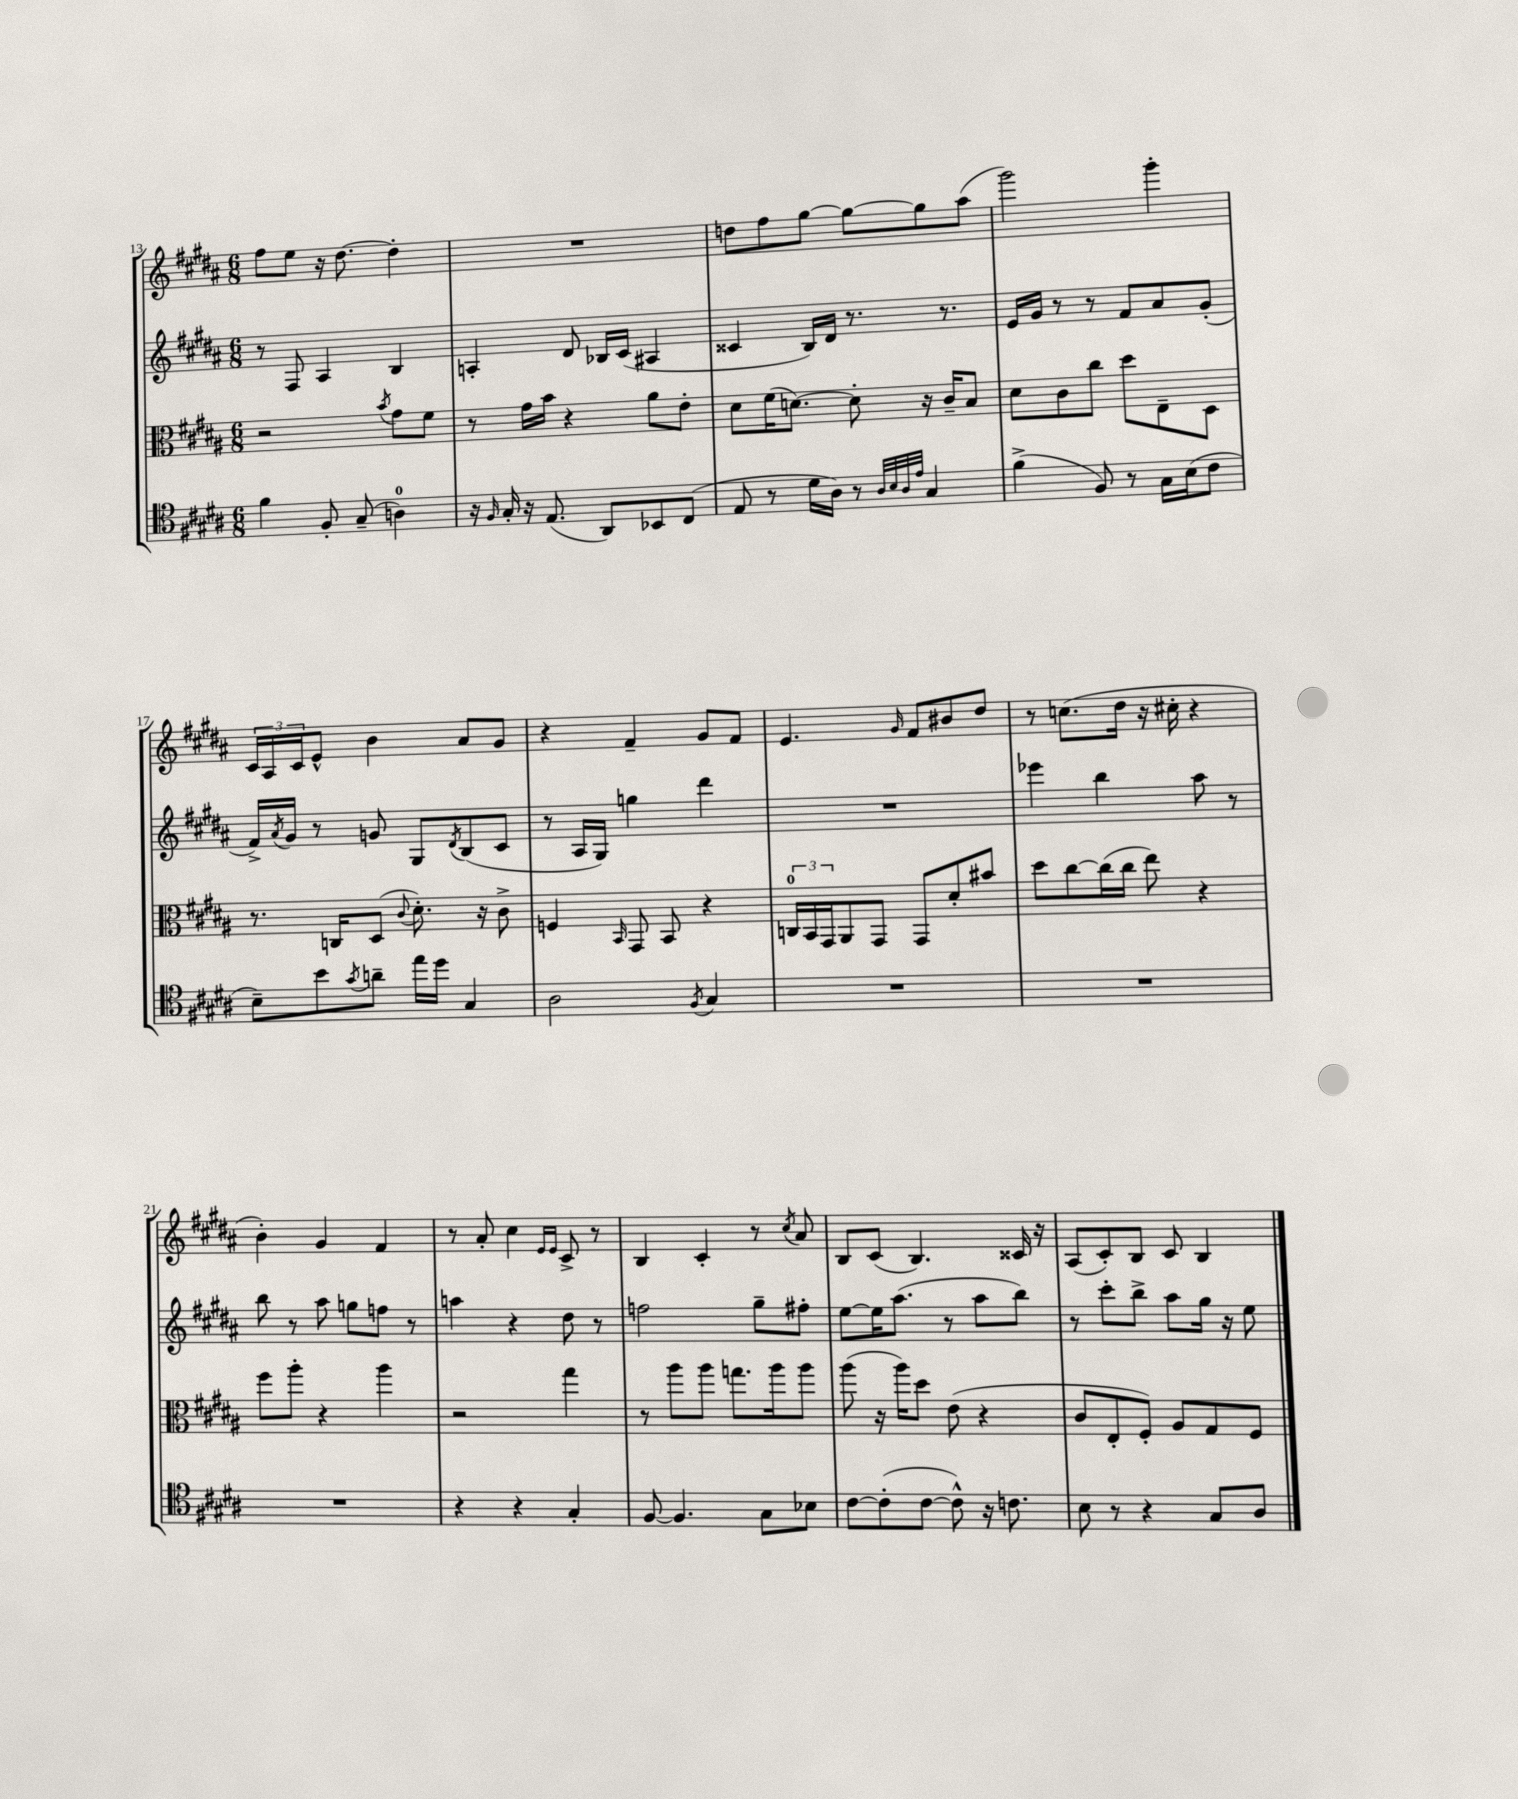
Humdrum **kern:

**kern	**kern	**kern	**kern
*part4	*part3	*part2	*part1
*staff4	*staff3	*staff2	*staff1
*clefC4	*clefC3	*clefG2	*clefG2
*k[f#c#g#d#a#]	*k[f#c#g#d#a#]	*k[f#c#g#d#a#]	*k[f#c#g#d#a#]
*M6/8	*M6/8	*M6/8	*M6/8
=13	=13	=13	=13
4f#\	2r	8r	8ff#\L
.	.	8F#/	8ee\J
8F#'/	.	4A#/	16r
.	.	.	[8.dd#\
(8G#~/	.	.	.
.	8qb/	.	.
4An\)	8g#\L	4B/	4dd#'\]
.	8f#\J	.	.
=14	=14	=14	=14
16r	8r	4An'/	2.r
16qqF#/	.	.	.
16G#'/	.	.	.
16r	16g#\LL	.	.
(8.E/	16b\JJ	.	.
.	4r	8d#/	.
8AA#/L)	.	16B-X/LL	.
.	.	(16c#/JJ	.
8BB-X/	8a#\L	4A#X/	.
(8C#/J	8e'\J	.	.
=15	=15	=15	=15
8E/	8d#\L	4c##X/	8ddn\L
8r	(16f#\K	.	8ff#\
.	[8.dn\J)	.	.
16d#\LL	.	16B/LL)	[8gg#\J
16A#\JJ)	.	16d#/JJ	.
8r	8d'\]	8.r	8gg#\L_
32qqA#/LLL	.	.	.
32qqB/	.	.	.
32qqA#/	.	.	.
32qqe/JJJ	.	.	.
4G#/	16r	.	8gg#\]
.	16c#~/KL	8.r	.
.	8B/J	.	(8aa#\J
=16	=16	=16	=16
(4f#^\	8d#\L	16e/LL	2ggg#\)
.	.	16g#/JJ	.
.	8c#\	8r	.
8F#/)	8cc#\J	8r	.
8r	8dd#\L	8f#/L	.
16G#\LL	8E~\	8a#/	4ggg#'\
(16B\J	.	.	.
8c#\J	8D#\J	(8g#'/J	.
!!LO:LB:g=z
=17	=17	=17	=17
8B~\L)	8.r	16f#^/LL)	24c#/LL
.	.	.	24A#/
.	.	8qa#/	.
.	.	16g#/JJ	.
.	.	.	24c#/J
8b\	.	8r	8e^^/J
.	16Cn/KL	.	.
8qg#/	.	.	.
8an~\J	(8D#/J	8gn/	4b\
.	8qqc#/	.	.
16ee\LL	8.d#'\)	8G#/L	.
16dd#\JJ	.	.	.
.	.	8qd#/	.
4G#/	.	(8B/	8a#/L
.	16r	.	.
.	8c#^\	8c#/J	8g#/J
=18	=18	=18	=18
2A#\	4Fn/	8r	4r
.	.	16A#/LL	.
.	.	16G#/JJ)	.
.	16qqBB/	.	.
.	8GG#/	4ggn\	4f#~/
.	8BB/	.	.
8qF#/	.	.	.
4G#/	4r	4ddd#\	8g#/L
.	.	.	8f#/J
=19	=19	=19	=19
2.r	24Cn/LL	2.r	4.e/
.	24BB/	.	.
.	24GG#/J	.	.
.	8AA#/	.	.
.	8GG#/J	.	.
.	.	.	16qqg#/
.	8GG#/L	.	8f#/L
.	8d#'/	.	8b#X/
.	8b#X/J	.	8dd#/J
=20	=20	=20	=20
2.r	8dd#\L	4eee-X\	8r
.	[8cc#\	.	(8.ccn\L
.	(16cc#\L]	4bb\	.
.	16cc#\JJ	.	16dd#\Jk
.	8ee\)	.	16r
.	.	.	16cc#X'\
.	4r	8aa#\	4r
.	.	8r	.
!!LO:LB:g=z
=21	=21	=21	=21
2.r	8ff#\L	8bb\	4b'\)
.	8aa#'\J	8r	.
.	4r	8aa#\	4g#/
.	.	8ggn\L	.
.	4aa#\	8ffn\J	4f#/
.	.	8r	.
=22	=22	=22	=22
4r	2r	4aan\	8r
.	.	.	8a#'/
4r	.	4r	4cc#\
.	.	.	16qqe/LL
.	.	.	16qqe/JJ
4G#'/	4gg#\	8dd#\	8c#^/
.	.	8r	8r
=23	=23	=23	=23
[8F#/	8r	2ffn\	4B/
4.F#/]	8aa#\L	.	.
.	8aa#\J	.	4c#'/
.	8.ggn\L	.	.
8G#\L	.	8gg#~\L	8r
.	16aa#\k	.	.
.	.	.	8qcc#/
8B-X\J	8aa#\J	8ff#X'\J	8a#/
=24	=24	=24	=24
[8c#\L	(8aa#\	[8ee\L	8B/L
(8c#'\]	16r	16ee\K]	(8c#/J
.	16aa#\KL)	(8.aa#\J	.
[8c#\J	8dd#\J	.	4.B/)
8c#^^\])	(8e\	8r	.
16r	4r	8aa#\L	.
8.cn\	.	.	.
.	.	8bb\J)	16c##X/
.	.	.	16r
=25	=25	=25	=25
8B\	8c#/L	8r	(8A#/L
8r	8E'/	8ccc#'\L	8c#'/)
4r	8F#'/J)	8bb^\J	8B/J
.	8A#/L	8aa#\L	8c#/
8G#/L	8G#/	16gg#\Jk	4B/
.	.	16r	.
8A#/J	8F#/J	8ee\	.
==	==	==	==
*-	*-	*-	*-
